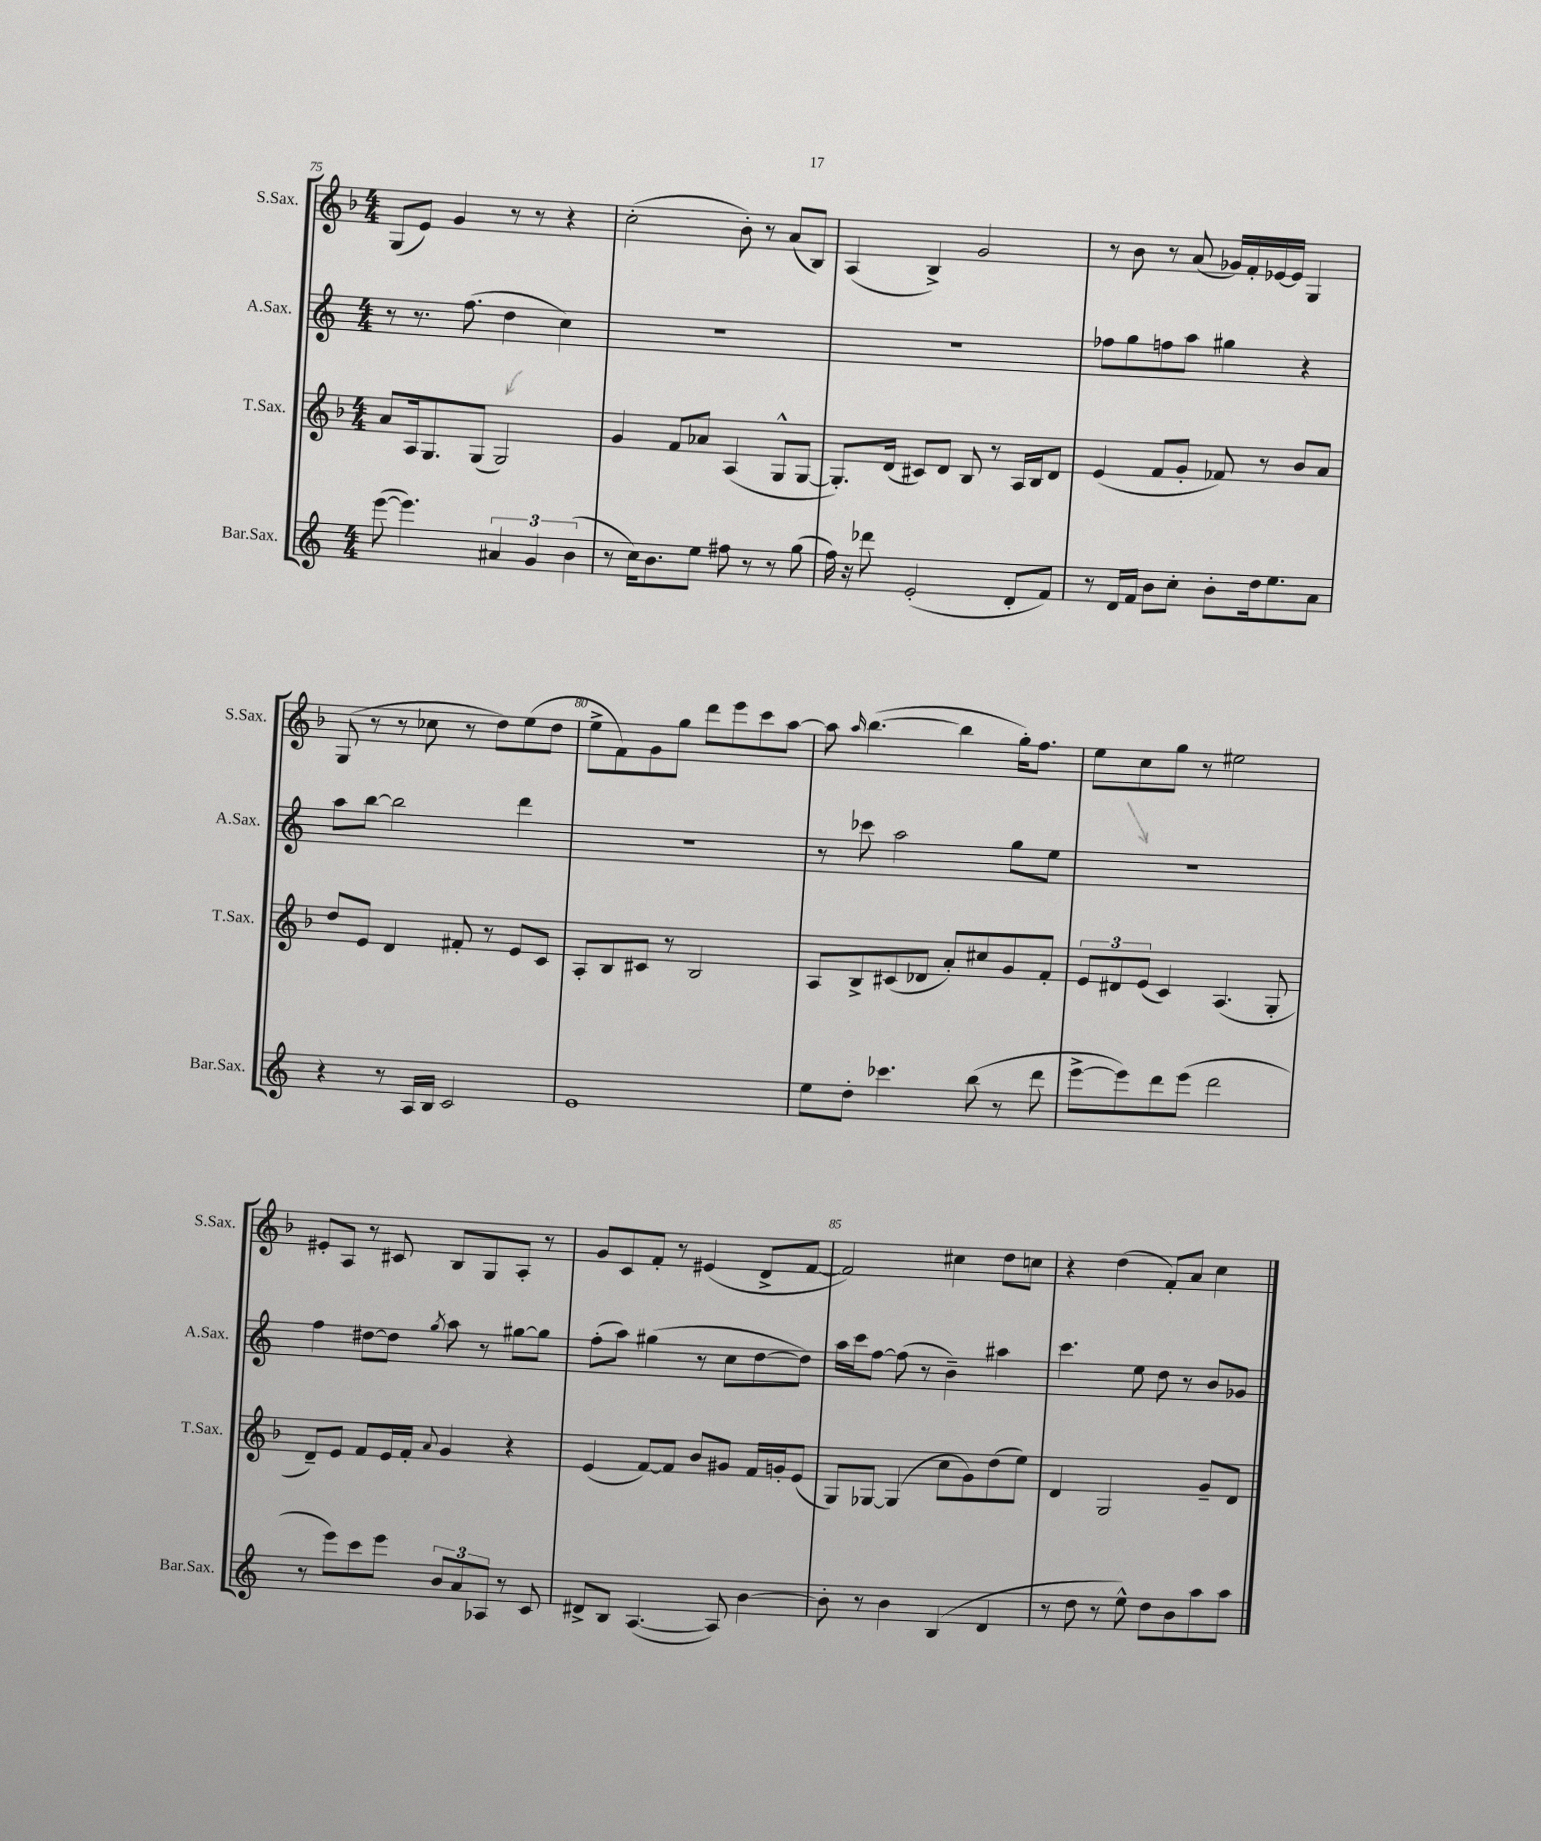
<<
\new StaffGroup <<
\new Staff = "s0" \with { instrumentName = "S.Sax." shortInstrumentName = "S.Sax." } {
    \clef treble \key f \major \numericTimeSignature \time 4/4
    g8( e'8) g'4 r8 r8 r4 |
    c''2-.( bes'8-.) r8 a'8( bes8) |
    a4( bes4->) g'2 |
    r8 bes'8 r8 a'8( ges'16) f'16-. ees'16~ ees'16 g4 |
    g8( r8 r8 ces''8 r8 d''8) e''8( d''8 |
    e''8-> f'8) g'8 g''8 d'''8 e'''8 c'''8 a''8~ |
    a''8 \grace { a''16 } bes''4.~( bes''4 g''16-.) f''8. |
    e''8 c''8 g''8 r8 eis''2 |
    eis'8-. a8 r8 cis'8 bes8 g8 a8-. r8 |
    g'8 c'8 f'8-. r8 eis'4( d'8-> f'8~ |
    f'2) cis''4 d''8 c''8 |
    r4 d''4( f'8-.) a'8 c''4 \bar "|." |
}
\new Staff = "s1" \with { instrumentName = "A.Sax." shortInstrumentName = "A.Sax." } {
    \clef treble \key c \major \numericTimeSignature \time 4/4
    r8 r8. f''8.( d''4 c''4) |
    R1 |
    R1 |
    fes''8 g''8 f''8 a''8 gis''4 r4 |
    a''8 b''8~ b''2 d'''4 |
    r1 |
    r8 ces'''8 a''2 g''8 e''8 |
    R1 |
    f''4 dis''8~ dis''8 \acciaccatura { g''8 } a''8 r8 gis''8~ gis''8 |
    f''8-.( a''8) gis''4( r8 c''8 d''8~ d''8) |
    a''16 c'''16 f''8~ f''8( r8 b'4--) ais''4 |
    c'''4. e''8 d''8 r8 b'8 ges'8 \bar "|." |
}
\new Staff = "s2" \with { instrumentName = "T.Sax." shortInstrumentName = "T.Sax." } {
    \clef treble \key f \major \numericTimeSignature \time 4/4
    a'8 a16 g8. g8( g2) |
    g'4 f'8 aes'8 a4( g8-^ g8~ |
    g8.-.) d'16( cis'8) d'8 bes8 r8 a16 bes16 d'8 |
    e'4( f'8 g'8-. fes'8) r8 bes'8 a'8 |
    d''8 e'8 d'4 fis'8-. r8 e'8 c'8 |
    a8-. bes8 cis'8 r8 bes2 |
    a8 bes8-> cis'8( des'8 a'8-.) cis''8 g'8 f'8-. |
    \tuplet 3/2 { e'8 dis'8 e'8( } c'4) a4.( g8-. |
    d'8--) e'8 f'8 e'16 f'16-. \appoggiatura { a'8 } g'4 r4 |
    e'4( f'8~) f'8 bes'8 gis'8 f'16 g'16-. e'8( |
    g8) ges8~ ges4( c''8 g'8) d''8( e''8) |
    d'4 g2 g'8-- d'8 \bar "|." |
}
\new Staff = "s3" \with { instrumentName = "Bar.Sax." shortInstrumentName = "Bar.Sax." } {
    \clef treble \key c \major \numericTimeSignature \time 4/4
    e'''8~( e'''4.) \tuplet 3/2 { ais'4 g'4 b'4( } |
    r8 c''16) b'8. e''8 fis''8 r8 r8 g''8( |
    f''16) r16 des'''8 e'2-.( d'8-. f'8) |
    r8 d'16 f'16 b'8 c''8-. b'8-. d''16 e''8. a'8 |
    r4 r8 a16 b16 c'2 |
    e'1 |
    e''8 d''8-. ces'''4. b''8( r8 d'''8 |
    e'''8~-> e'''8) d'''8 e'''8( d'''2 |
    r8 e'''8) c'''8 e'''8 \tuplet 3/2 { b'8 a'8 aes8 } r8 c'8 |
    dis'8-> b8 a4.~( a8) b'4~ |
    b'8-. r8 b'4 b4( d'4 |
    r8 d''8 r8 e''8-^) d''8 b'8 a''8 a''8 \bar "|." |
}
>>
>>
\layout { \context { \Score currentBarNumber = #75 \override BarNumber.break-visibility = ##(#f #t #t) barNumberVisibility = #(every-nth-bar-number-visible 5) } }
